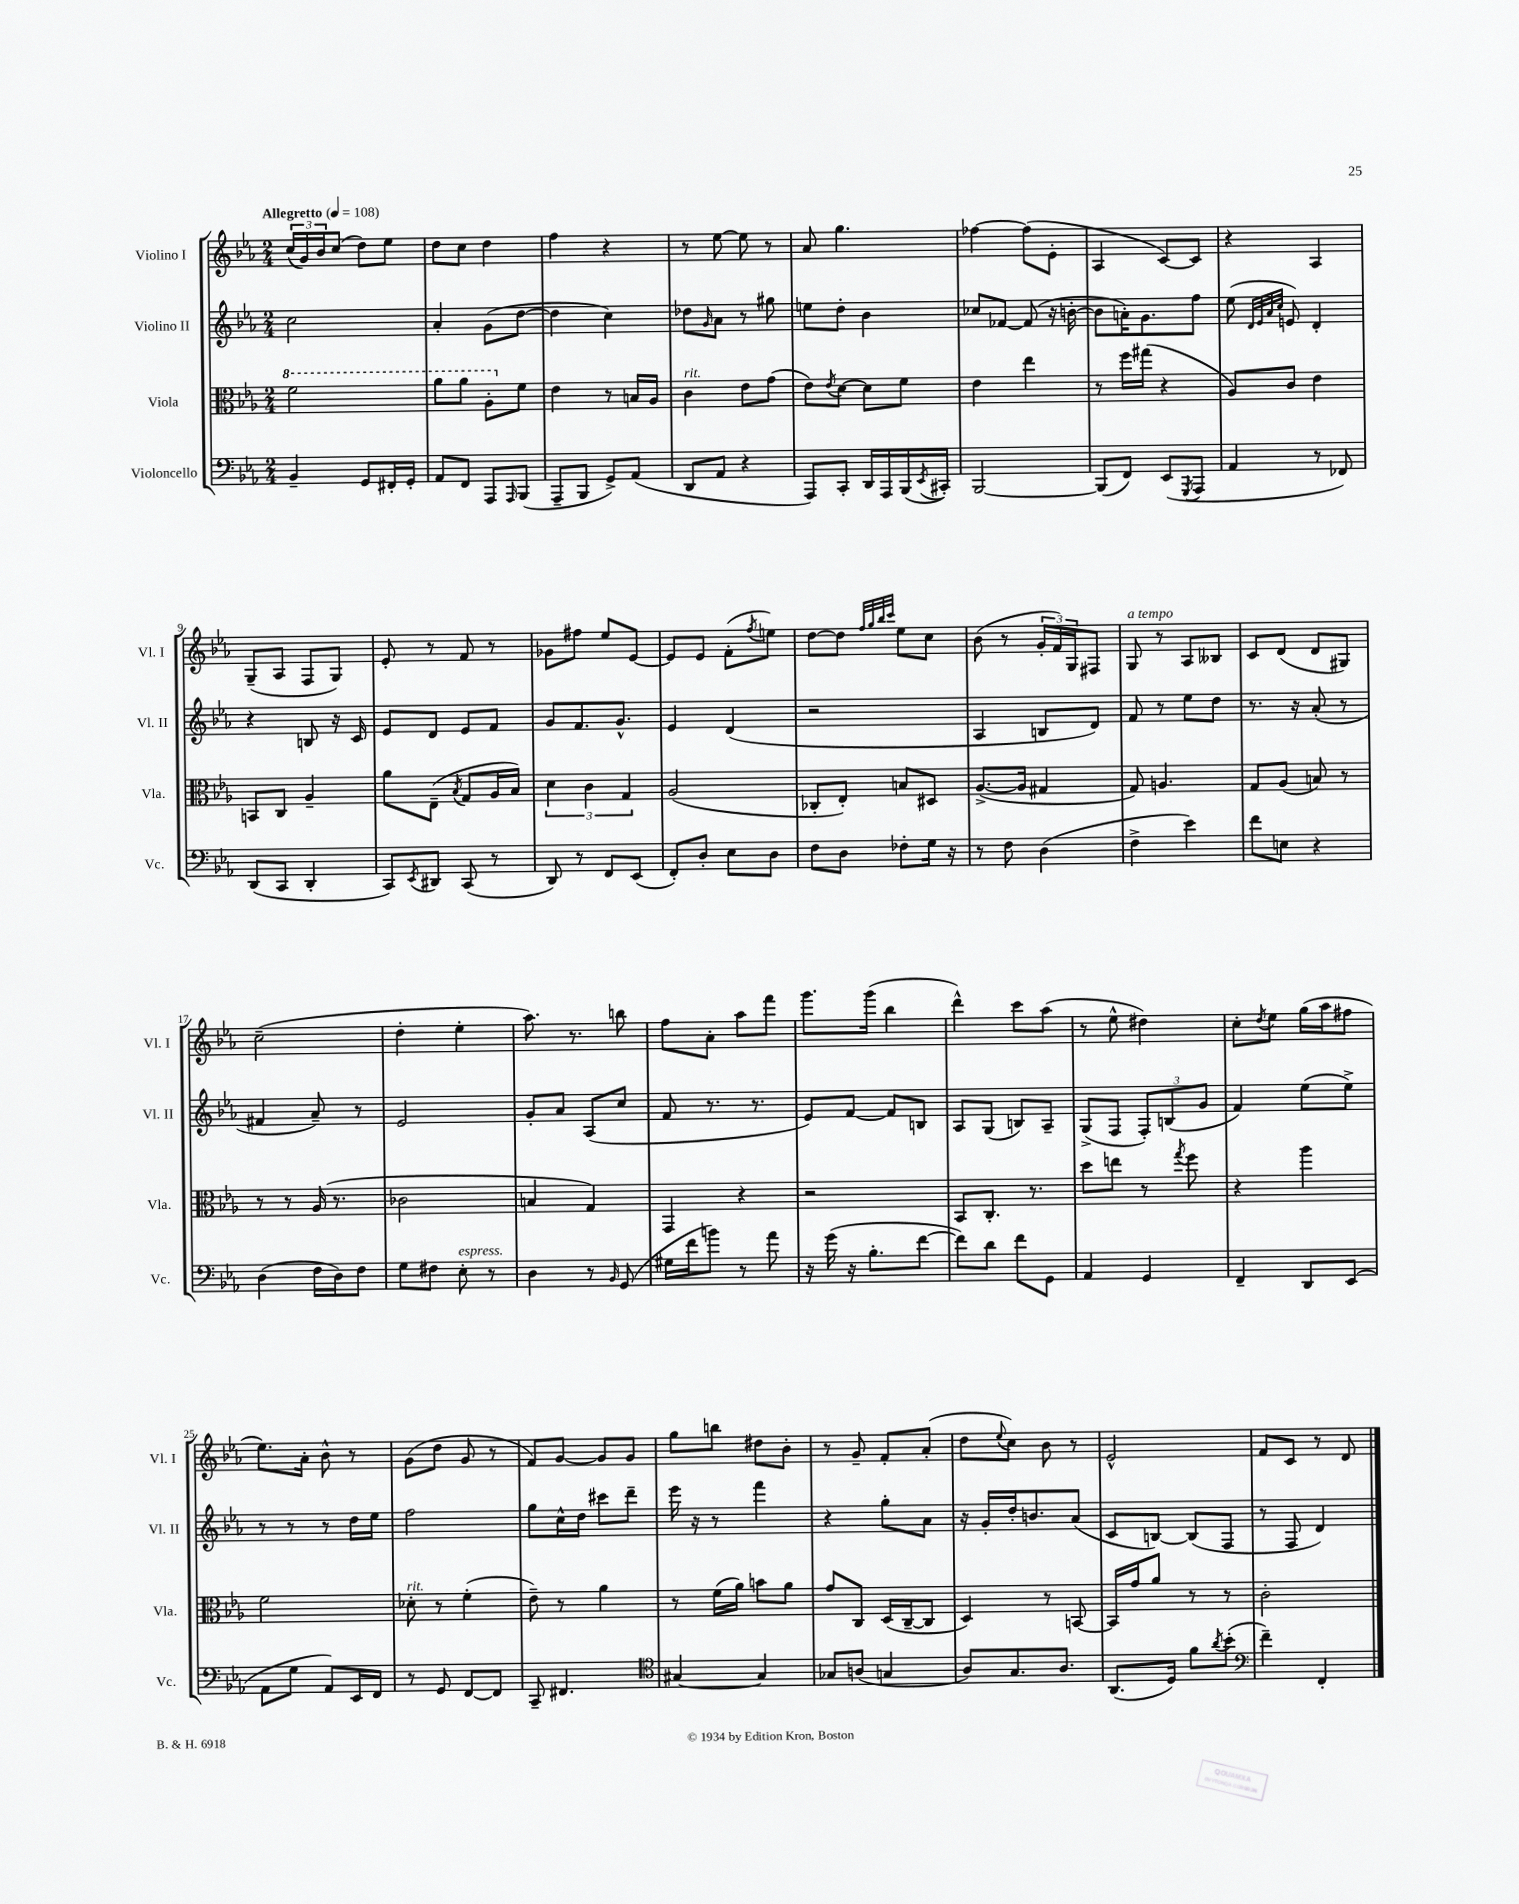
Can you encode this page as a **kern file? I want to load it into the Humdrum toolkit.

**kern	**kern	**kern	**kern
*staff4	*staff3	*staff2	*staff1
*clefF4	*clefC3	*clefG2	*clefG2
*k[b-e-a-]	*k[b-e-a-]	*k[b-e-a-]	*k[b-e-a-]
*M2/4	*M2/4	*M2/4	*M2/4
*MM108	*MM108	*MM108	*MM108
4BB-~	2ff	2cc	(24cc
.	.	.	24g)
.	.	.	24b-
.	.	.	(8cc
8GG	.	.	8dd)
16FF#'	.	.	8ee-
16GG'	.	.	.
=	=	=	=
8AA-	8aa-	4a-'	8dd
8FF	8aa-	.	8cc
8AAA-	8a-'	(8g	4dd
16qqAAA-	.	.	.
(8BBB-	8f	[8dd	.
=	=	=	=
8AAA-~	4e-	4dd]	4ff
8BBB-	.	.	.
8GG^)	8r	4cc)	4r
(8AA-	16B	.	.
.	16A-	.	.
=	=	=	=
8DD	4c	8dd-	8r
.	.	16qqg	.
8AA-	.	8a-	[8ee-
4r	8e-	8r	8ee-]
.	(8g	8gg#	8r
=	=	=	=
8AAA-)	8e-)	8ee	8a-
.	8qe-	.	.
8CC'	[8d	8dd'	4.gg
16DD	8d]	4b-	.
16AAA-	.	.	.
(16BBB-	8f	.	.
8qEE-	.	.	.
16CC#')	.	.	.
=	=	=	=
[2BBB-	4e-	8cc-	[4ff-
.	.	[8f-	.
.	4ee-	(8f-]	(8ff-]
.	.	16r	8e-'
.	.	[16b'	.
=	=	=	=
(8BBB-]	8r	8b]	4A-
8FF)	16ff	16a')	.
.	(16gg#	8.g	.
(8EE-	4r	.	[8c)
8qGGG	.	.	.
8AAA-	.	8ff	8c]
=	=	=	=
4AA-	8A-)	(8ee-	4r
.	.	32qqd	.
.	.	32qqe-	.
.	.	32qqa-	.
.	.	32qqcc	.
.	8c	8e)	.
8r	4e-	4d'	4A-
8FF-)	.	.	.
=	=	=	=
(8DD	8BB	4r	(8G~
8CC	8C	.	8A-
4DD'	4A-~	8B	8F
.	.	16r	8G)
.	.	16c	.
=	=	=	=
8CC)	8a-	8e-	8e-'
8qEE-	.	.	.
8DD#	(8E-~	8d	8r
.	8qB-	.	.
(8CC	8G	8e-	8f
8r	16A-	8f	8r
.	16B-)	.	.
=	=	=	=
8DD)	6d	8g	8g-
8r	.	8.f	8ff#
.	6c	.	.
8FF	.	.	8ee-
.	.	8.g^^	.
.	6G	.	.
(8EE-	.	.	[8e-
=	=	=	=
8FF')	(2A-	4e-	8e-]
8D'	.	.	8e-
8E-	.	(4d	(8f'
.	.	.	8qff
8D	.	.	8ee)
=	=	=	=
8F	8C-'	2r	[8dd
8D	8E-')	.	8dd]
.	.	.	32qqff
.	.	.	32qqgg
.	.	.	32qqbb-
.	.	.	32qqccc
8F-'	8B	.	8ee-
16G	8D#	.	8cc
16r	.	.	.
=	=	=	=
8r	([8.A-^	4A-	(8b-
8F	.	.	8r
.	16A-]	.	.
(4D	4G#	8B	24g'
.	.	.	24f)
.	.	.	24G
.	.	8d)	8F#
=	=	=	=
4F^	8G)	8f	8G
.	4.A	8r	8r
4e-)	.	8ee-	8A-
.	.	8dd	8B--
=	=	=	=
8f	8G	8.r	8c
8E	(8A-	.	(8d
.	.	16r	.
4r	8B)	(8a-'	8d
.	8r	8r	8G#)
=	=	=	=
(4D	8r	4f#	(2cc~
.	8r	.	.
16F	(16A-	8a-~)	.
16D)	8.r	.	.
8F	.	8r	.
=	=	=	=
8G	2c-	2e-	4dd'
8F#	.	.	.
8E-'	.	.	4ee-'
8r	.	.	.
=	=	=	=
4D	4B	8g'	8.aa-)
.	.	8a-	.
.	.	.	8.r
8r	4G)	(8A-	.
16qqBB-	.	.	.
(8GG	.	8cc	8bb
=	=	=	=
16G#	4GG	8f	8ff
16f	.	.	.
8b)	.	8.r	8a-'
8r	4r	.	8aa-
.	.	8.r	.
8a-	.	.	8fff
=	=	=	=
16r	2r	8e-)	8.ggg
(16g	.	.	.
16r	.	[8f	.
8.B-'	.	.	(16ggg
.	.	8f]	4bb-
[8f	.	8B	.
=	=	=	=
8f])	8BB-	8A-	4ddd^^)
8d	8.C'	(8G	.
8f	.	8B)	8ccc
.	8.r	.	.
8GG	.	8A-~	(8aa-
=	=	=	=
4AA-	8dd	(8G^	8r
.	8ee	8F	8ee-^^
4GG	8r	12F')	4dd#)
.	.	(12B	.
.	8qgg	.	.
.	8ff	.	.
.	.	12g	.
=	=	=	=
4FF~	4r	4f)	8cc'
.	.	.	8qdd
.	.	.	8ee-
8DD	4aa-	(8ee-	(16gg
.	.	.	16aa-
(8EE-	.	8ee-^)	8ff#
=	=	=	=
8AA-	2f	8r	8.ee-)
8G	.	8r	.
.	.	.	16a-'
8AA-)	.	8r	8b-^^
16EE-	.	16dd	8r
16FF	.	16ee-	.
=	=	=	=
8r	8d-'	2ff	(8g
8GG	8r	.	8dd
[8FF	(4f'	.	8g
8FF]	.	.	8r
=	=	=	=
8CC~	8e-~)	8gg	8f)
4.FF#	8r	16cc^^	[8g
.	.	16dd	.
.	4a-	8ccc#	8g]
.	.	8ddd~	8g
=	=	=	=
*clefC4	*	*	*
[4G#	8r	16eee-	8gg
.	.	16r	.
.	(16f	8r	8bb
.	16a-)	.	.
4G#]	8b	4fff	8dd#
.	8a-	.	8b-'
=	=	=	=
8G-	8g	4r	8r
(8A	8C	.	8g~
4G	(16D	8gg'	8f'
.	[16C~	.	.
.	8C]	8a-	(8a-'
=	=	=	=
8A-)	4D)	16r	8dd
.	.	16g'	.
.	.	.	8qqee-
8.G	.	16dd'	8cc)
.	.	8.b	.
.	8r	.	8b-
8.A-	.	.	.
.	[8BB	(8a-	8r
=	=	=	=
(8.AA-	16BB]	8c	2e-^^
.	16g	.	.
.	8a-	[8B)	.
16D)	.	.	.
8f	8r	(8B]	.
8qa-	.	.	.
(8b-'	8r	8F	.
=	=	=	=
*clefF4	*	*	*
4f~)	2c'	8r	8f
.	.	8F	8c
4FF'	.	4d)	8r
.	.	.	8d
==	==	==	==
*-	*-	*-	*-
